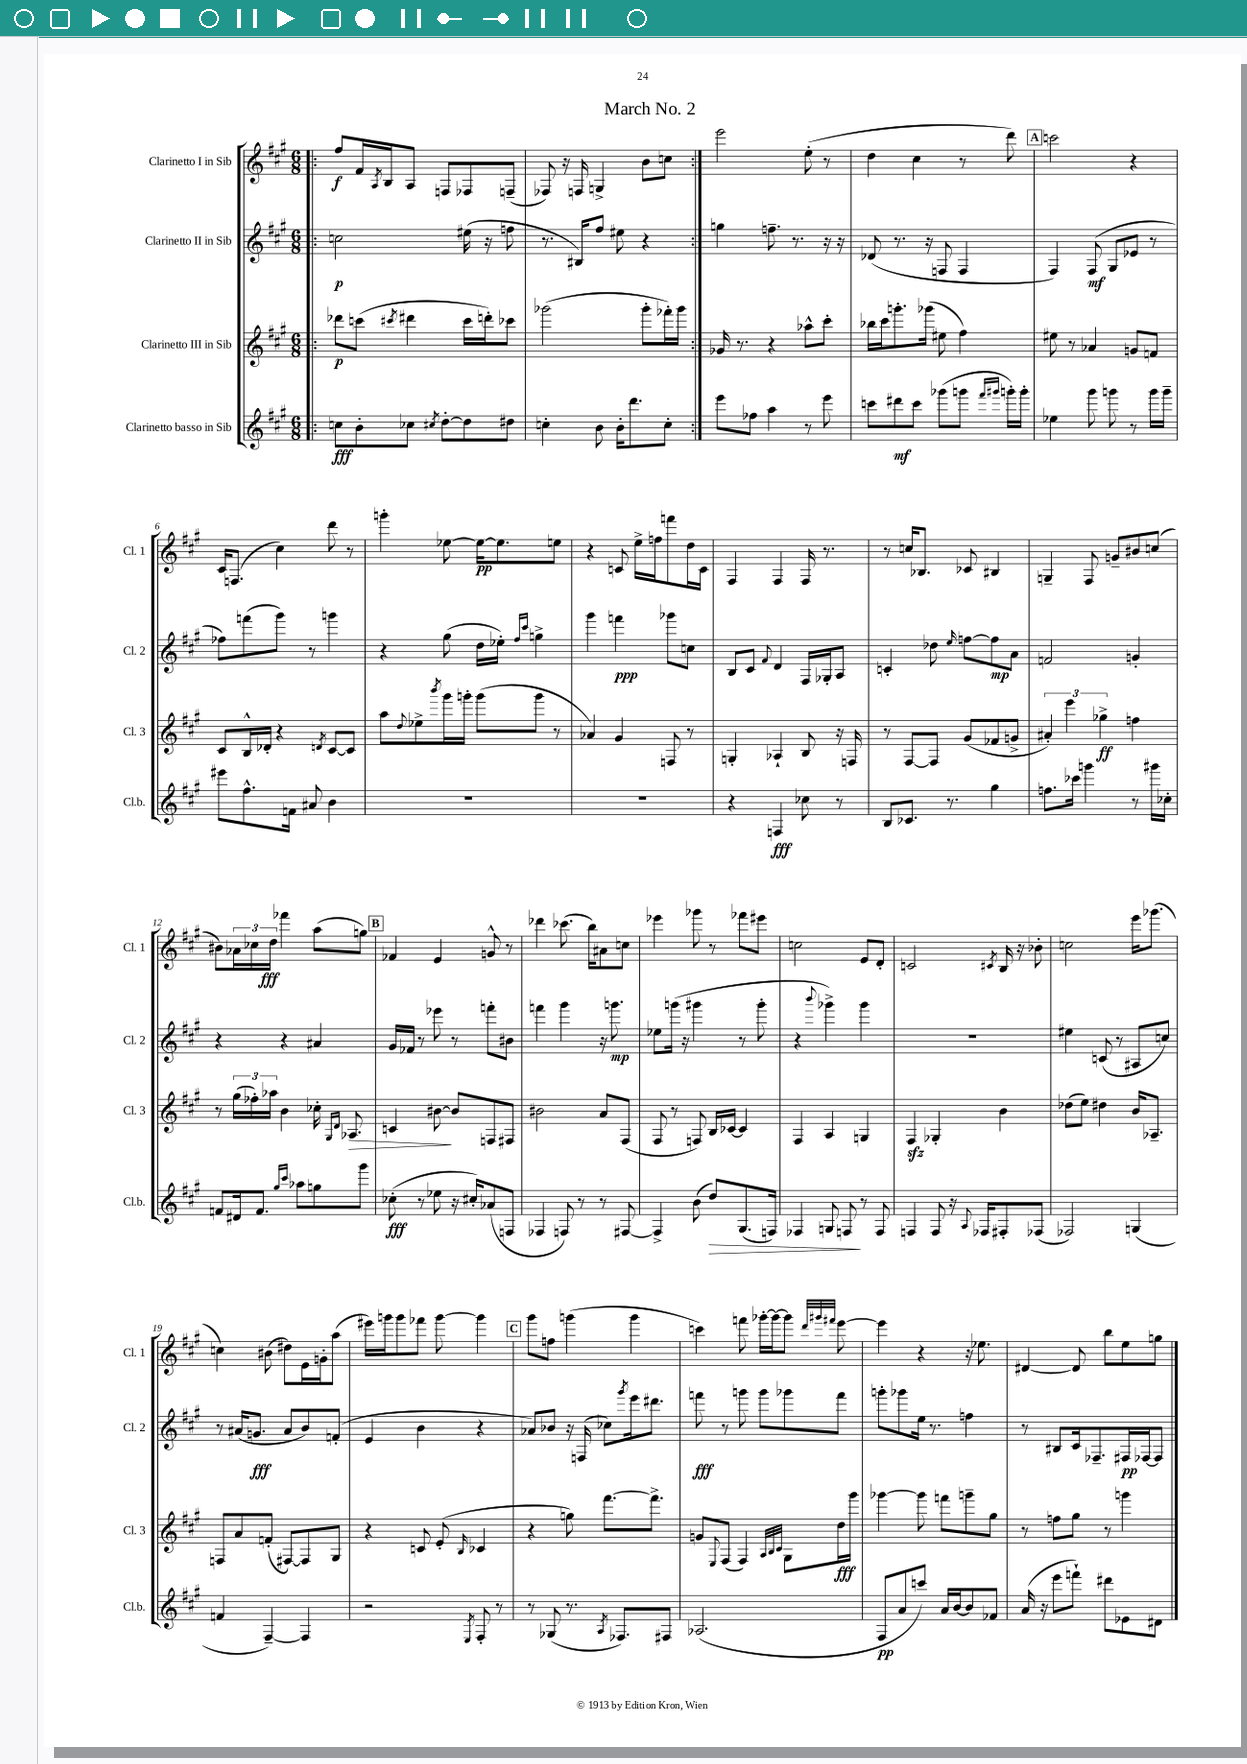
\header { title = "March No. 2" }
<<
\new StaffGroup <<
\new Staff = "s0" \with { instrumentName = "Clarinetto I in Sib" shortInstrumentName = "Cl. 1" } {
    \clef treble \key a \major \numericTimeSignature \time 6/8
    \repeat volta 2 { \bar ".|:" fis''8\f fis'16 \acciaccatura { a8 } b16 a8 f8 fes8 f8--( |
    fes8) r16 f16 g4-> b'8 c''8 | }
    e'''2 e''8-.( r8 |
    d''4 cis''4 r8 d'''8) |
    \mark \markup { \box "A" } c'''2 r4 |
    cis'16 f8.( cis''4) d'''8 r8 |
    g'''4-. ees''8~ ees''16~\pp ees''8. e''8 |
    r4 c'8 e''16-> f''16 f'''8 d''16 c'16 |
    fis4 fis4 fis16 r8. |
    r8 c''16 bes8. ces'8 bis4 |
    g4-- fis8 g'8-- bis'8 c''8( |
    bis'8) \tuplet 3/2 { aes'16 ces''16 d''16\fff } fes'''4 a''8( g''8) |
    \mark \markup { \box "B" } fes'4 e'4 g'8-^ r8 |
    des'''4 ces'''8.( b''16) ais'8 c''8 |
    ees'''4 ges'''8 r8 fes'''8 eis'''8 |
    c''2 e'8 d'8-. |
    c'2 \acciaccatura { cis'8 } b16 r16 bes'8-. |
    c''2 e'''16 ges'''8.( |
    c''4) bis'8( dis''8) e'16 g'16-. a''8( |
    eis'''16) g'''16 g'''8 fes'''8 g'''8~ g'''4 |
    \mark \markup { \box "C" } gis'''8 f''8 g'''4( g'''4 |
    c'''4) f'''8 ges'''16~-. ges'''16~ ges'''8 \grace { d'''32 gis'''32 fis'''32 } e'''8~ |
    e'''4 r4 r16 ees''8. |
    dis'4~ dis'8 b''8 e''8 g''8 \bar "|." |
}
\new Staff = "s1" \with { instrumentName = "Clarinetto II in Sib" shortInstrumentName = "Cl. 2" } {
    \clef treble \key a \major \numericTimeSignature \time 6/8
    \repeat volta 2 { \bar ".|:" c''2\p eis''16( r16 f''8 |
    r8. bis16) fis''8 eis''8 r4 | }
    g''4 f''8.-- r8. r16 r16 |
    des'8( r8. r16 f8 f4 |
    \mark \markup { \box "A" } fis4) fis8\mf( gis8 ees'8 r8 |
    fes''8) f'''8( gis'''8) r8 g'''4 |
    r4 gis''8( d''16 ees''16-.) \grace { fis''16 cis'''16 } g''4-> |
    gis'''4 f'''4\ppp ges'''8 c''8 |
    b8 cis'8 \appoggiatura { fis'8 } d'4 fis16 ges16-. a8 |
    c'4-. des''8 \grace { e''16 } f''8~ f''8\mp a'8 |
    f'2 g'4-. |
    r4 r4 ais'4 |
    \mark \markup { \box "B" } gis'16 fes'16 r8 ees'''8 r8 f'''8-. bis'8 |
    f'''4 gis'''4 r16 g'''8.\mp |
    ees''8 g'''16( r16 gis'''4 r8 gis'''8-. |
    r4 \appoggiatura { b'''8 } ges'''4->) ges'''4 |
    R2. |
    eis''4 c'8( r8 ais8 c''8) |
    r8 ais'16( g'8.\fff ais'8 b'8) f'8-.( |
    e'4 b'4 r4 |
    \mark \markup { \box "C" } aes'8) bes'8 r16 f16( ces''8) \acciaccatura { gis'''8 } e'''16 dis'''8. |
    f'''8\fff r8 g'''8 g'''8 ges'''8 f'''8 |
    g'''8-. ges'''8 e''16 r8. f''4 |
    r8 bis8 cis'16 fes8.-- fis16\pp fes16~ fes8 \bar "|." |
}
\new Staff = "s2" \with { instrumentName = "Clarinetto III in Sib" shortInstrumentName = "Cl. 3" } {
    \clef treble \key a \major \numericTimeSignature \time 6/8
    \repeat volta 2 { \bar ".|:" des'''8\p c'''8( \acciaccatura { cis'''8 } dis'''4 cis'''16 d'''16-.) ces'''8 |
    ges'''2( ges'''8-. fes'''16-.) ges'''16 | }
    ges'16 r8. r4 aes''8-^ cis'''8-. |
    bes''16 cis'''16 g'''8.-. ges'''16( eis''8 fis''4) |
    \mark \markup { \box "A" } eis''8 r8 aes'4 g'8 f'8 |
    cis'8 b16-^ des'16-. r4 \acciaccatura { d'8 } cis'8~ cis'8 |
    a''8 \appoggiatura { d''8 } ees''8-> \acciaccatura { b'''8 } gis'''16 g'''16-. g'''8( g'''8 r8 |
    aes'4) gis'4 f8 r8 |
    g4-. aes4-! b8 r16 f16 |
    r8 fis8~ fis8 gis'8( fes'8 g'8-> |
    \tuplet 3/2 { ais'4-.) e'''4 ges''4->\ff } f''4 |
    r8 \tuplet 3/2 { gis''16( fes''16-.) aes''16 } b'4 ces''16-. \grace { gis16 d'16 } aes8.\> |
    \mark \markup { \box "B" } c'4 bis'8~\! bis'8 f8 fis8 |
    bis'2 a'8 fis8( |
    fis8 r8 f8) b16 ces'16~ ces'4 |
    fis4 a4 g4 |
    fis4\sfz ges4-. b'4 |
    des''8( e''8) dis''4 b'16 aes8.-- |
    f8 a'8 f'8-.( fis8~) fis8 gis8 |
    r4 c'8 e'8-.( \grace { b16 } ces'4 |
    \mark \markup { \box "C" } r4 g''8) fis'''8.~ fis'''8.-> |
    g'8 \appoggiatura { e8 } fis8( fis4) \grace { a32 b32 cis'32 } gis8 d''16\fff gis'''16 |
    ges'''4~ ges'''8 f'''8 g'''8-- gis''8 |
    r8 f''8 gis''8 r8 g'''4 \bar "|." |
}
\new Staff = "s3" \with { instrumentName = "Clarinetto basso in Sib" shortInstrumentName = "Cl.b." } {
    \clef treble \key a \major \numericTimeSignature \time 6/8
    \repeat volta 2 { \bar ".|:" c''8\fff b'8-. ces''8 \acciaccatura { cis''8 } d''8~-. d''8 dis''8 |
    c''4-. b'8 b'16-. d'''8. c''8-. | }
    e'''8 fes''8 a''4 r8 e'''8 |
    c'''8 dis'''8\mf c'''8 ges'''8( g'''8 \grace { fis'''16 gis'''16 } g'''16-.) g'''16-. |
    \mark \markup { \box "A" } ees''4 gis'''8 g'''8 r8 g'''16 g'''16-- |
    eis'''8 fis''8.-^ f'16 ais'8 b'4 |
    R2. |
    R2. |
    r4 f4\fff ces''8 r8 |
    b8 ces'8. r8. gis''4 |
    f''8. ces'''16 g'''4 r8 gis'''16 ces''16-. |
    f'8 dis'16 f'8. \grace { gis''16 cis'''16 } aes''8 g''8 gis'''8 |
    \mark \markup { \box "B" } ces''8-.\fff( r8 ees''8 r16 cis''16-.) aes'8( f8 |
    fes4 f8) r8 r8 fis8~ |
    fis4-> b'8( d''8\>) gis8.( f16) |
    fes4 g8 f8\! r8 f8 |
    f4 f8 r16 \appoggiatura { a8 } fes16 fis8-. fes8( |
    fes2) g4( |
    f'4 fis4~--) fis4 |
    r2 \acciaccatura { e8 } fis8-. r8 |
    \mark \markup { \box "C" } r8 ges8( r8. \acciaccatura { a8 } fes8.) fis8 |
    aes2.( |
    fis8\pp a'8 c'''8) a'16 b'16~ b'8 fes'8 |
    a'16( r16 e'''8 f'''8-!) dis'''8 ees'8 dis'8 \bar "|." |
}
>>
>>
